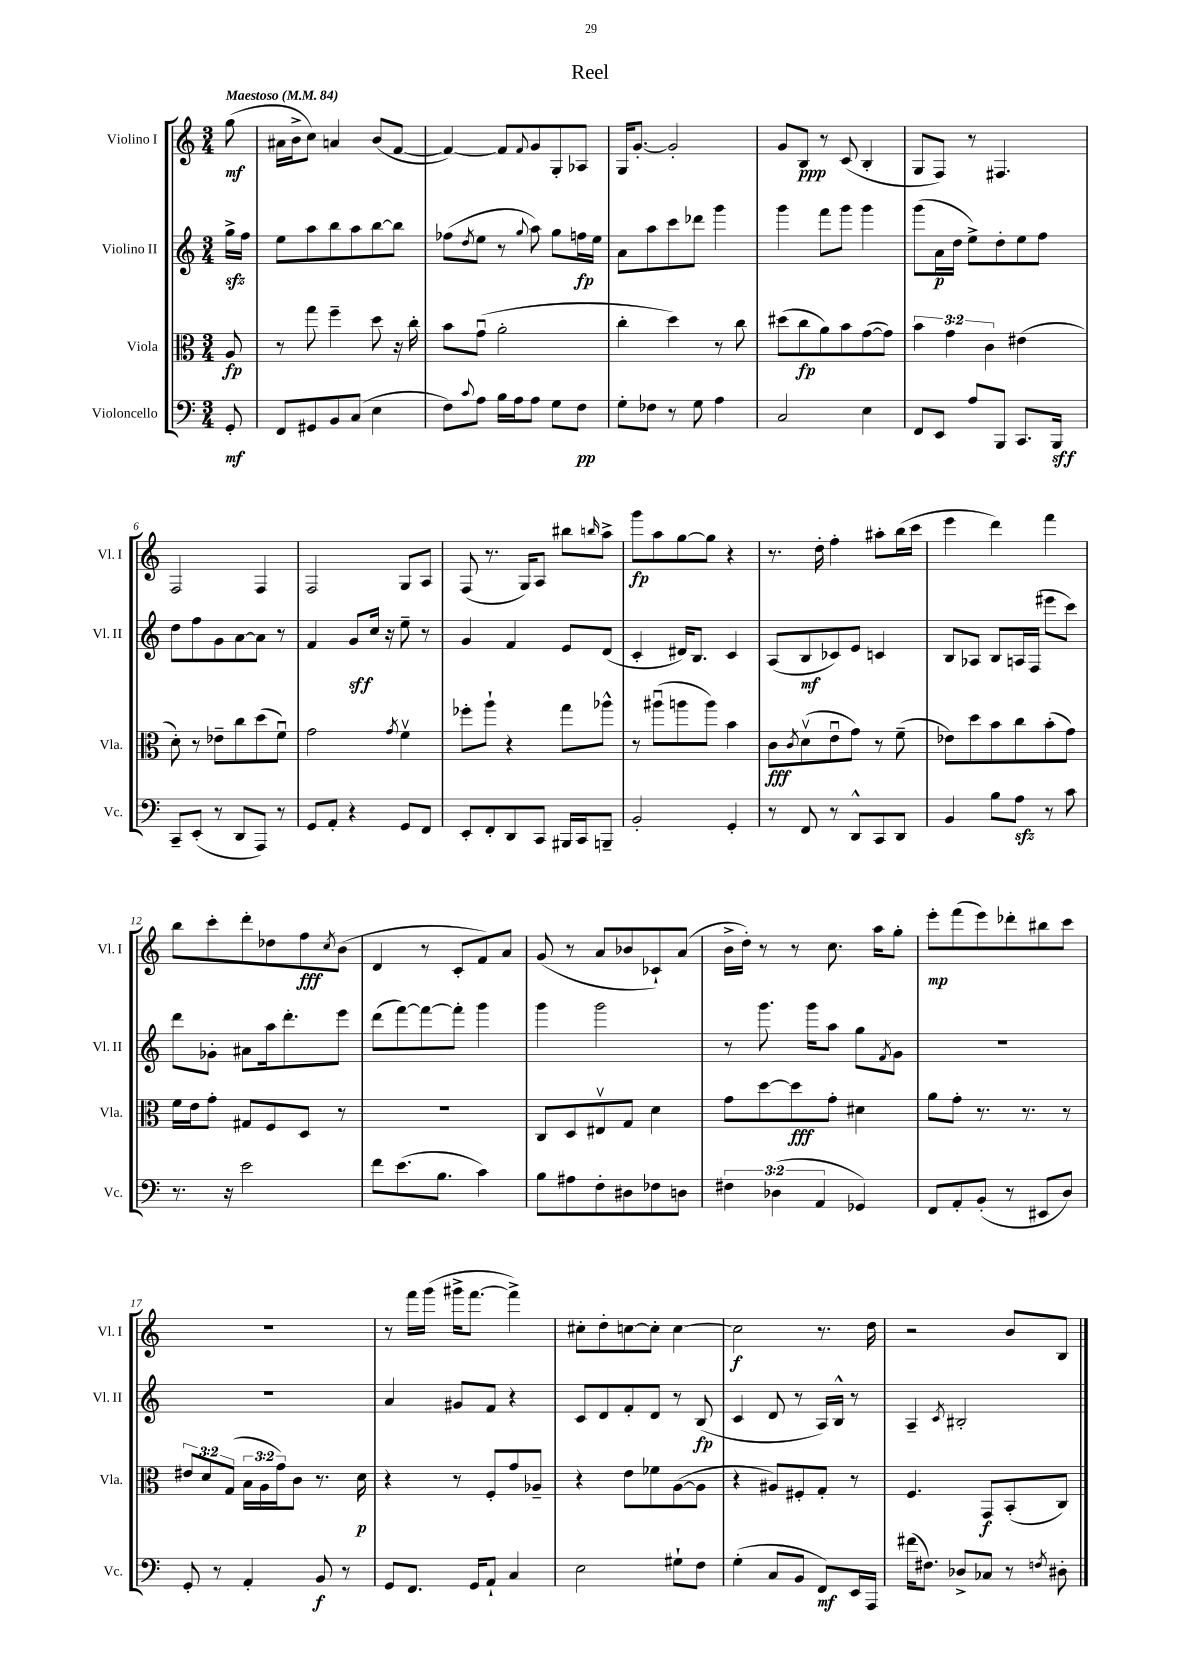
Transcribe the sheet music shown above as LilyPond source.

\header { title = "Reel" }
<<
\new StaffGroup <<
\new Staff = "s0" \with { instrumentName = "Violino I" shortInstrumentName = "Vl. I" } {
    \clef treble \key c \major \numericTimeSignature \time 3/4 \partial 8 \tempo "Maestoso" 4 = 84
    g''8\mf( |
    ais'16 b'16-> c''8) a'4 b'8( f'8~ |
    f'4~) f'8 \appoggiatura { f'8 } g'8 g8-. aes8 |
    g16 g'8.~-. g'2-. |
    g'8 b8\ppp r8 c'8( b4-. |
    g8 f8) r8 fis4. |
    f2 f4 |
    f2 g8 a8 |
    f8( r8. g16) a8 bis''8 \grace { b''16 } a''8-> |
    g'''8\fp a''8 g''8~ g''8 r4 |
    r8. d''16-. f''4-. ais''8-. b''16( c'''16 |
    e'''4 d'''4) f'''4 |
    b''8 c'''8-. d'''8-. des''8 f''8\fff \acciaccatura { c''8 } b'8( |
    d'4 r8 c'8-. f'8) a'8 |
    g'8( r8 a'8 bes'8 ces'8-!) a'8( |
    b'16-> d''16-.) r8 r8 c''8. a''16 g''8-. |
    e'''8-.\mp f'''8( e'''8) des'''8-. bis''8 c'''8 |
    R2. |
    r8 f'''16 g'''16( gis'''16-> f'''8.~ f'''4->) |
    cis''8-. d''8-. c''8~ c''8-. c''4~ |
    c''2\f r8. d''16 |
    r2 b'8 b8 \bar "|." |
}
\new Staff = "s1" \with { instrumentName = "Violino II" shortInstrumentName = "Vl. II" } {
    \clef treble \key c \major \numericTimeSignature \time 3/4 \partial 8
    g''16->\sfz f''16 |
    e''8 a''8 b''8 a''8 b''8~ b''8 |
    fes''8( \acciaccatura { d''8 } e''8 r8 \appoggiatura { g''8 } a''8) g''8 f''16\fp e''16 |
    a'8 a''8 c'''8 des'''8 g'''4 |
    g'''4 f'''8 g'''8 g'''4 |
    g'''8( a'16\p d''16 e''8->) d''8-. e''8 f''8 |
    d''8 f''8 g'8 a'8~ a'8 r8 |
    f'4 g'8\sff c''16 r16 e''8-- r8 |
    g'4 f'4 e'8 d'8( |
    c'4-. dis'16) b8. c'4 |
    a8( b8\mf ces'8) e'8 c'4 |
    b8 aes8 b8 a16 f16( eis'''8 c'''8) |
    d'''8 ges'8-. ais'8 a''16 d'''8.-. e'''8 |
    d'''8( f'''8~) f'''8~ f'''8-. g'''4 |
    g'''4 g'''2 |
    r8 g'''8. g'''16 a''8 g''8 \acciaccatura { f'8 } g'8 |
    R2. |
    R2. |
    a'4 gis'8 f'8 r4 |
    c'8 d'8 f'8-. d'8 r8 b8\fp( |
    c'4 d'8 r8 a16) b16-^ r8 |
    a4-- \acciaccatura { c'8 } bis2-. \bar "|." |
}
\new Staff = "s2" \with { instrumentName = "Viola" shortInstrumentName = "Vla." } {
    \clef alto \key c \major \numericTimeSignature \time 3/4 \override Staff.TupletNumber.text = #tuplet-number::calc-fraction-text \partial 8
    a8\fp |
    r8 g''8 f''4-- d''8 r16 c''16-. |
    b'8 g'8\downbow( a'2-. |
    c''4-. d''4) r8 c''8 |
    dis''8( c''8\fp a'8) b'8 g'8~( g'8) |
    \tuplet 3/2 { b'4 g'4 c'4 } eis'4( |
    d'8-.) r8 ees'8-- c''8 d''8( f'8\downbow) |
    g'2 \acciaccatura { g'8 } f'4\upbow |
    fes''8-. a''8-! r4 g''8 aes''8-^ |
    r8 ais''8\downbow( a''8 a''8) b'4 |
    c'8\fff \acciaccatura { c'8 } d'8\upbow( e'8\downbow g'8) r8 f'8--( |
    ees'8) d''8 b'8 c''8 b'8-.( g'8) |
    f'16 e'16 g'8-. gis8 f8 d8 r8 |
    R2. |
    c8 d8 eis8\upbow g8 d'4 |
    g'8 d''8~ d''8\fff g'8-. dis'4 |
    a'8 g'8-. r8. r8. r8 |
    \tuplet 3/2 { eis'8 d'8 g8( } \tuplet 3/2 { b16 a16 g'16) } c'8 r8. d'16\p |
    r4 r8 f8-. g'8 aes8-- |
    r4 e'8 fes'8 a8~( a8 |
    r4 ais8) fis8-. g8-. r8 |
    f4. g,8\f b,8-.( c8) \bar "|." |
}
\new Staff = "s3" \with { instrumentName = "Violoncello" shortInstrumentName = "Vc." } {
    \clef bass \key c \major \numericTimeSignature \time 3/4 \override Staff.TupletNumber.text = #tuplet-number::calc-fraction-text \partial 8
    g,8-.\mf |
    f,8 gis,8 b,8 c8( e4 |
    f8) \appoggiatura { c'8 } a8 b16 a16 a8 g8 f8\pp |
    g8-. fes8 r8 g8 a4 |
    c2 e4 |
    f,8 e,8 a8 b,,8 c,8. b,,16\sff |
    c,8-- e,8-.( r8 d,8 a,,8) r8 |
    g,8 a,8-. r4 g,8 f,8 |
    e,8-. f,8-. d,8 c,8 bis,,16 c,16 b,,8-- |
    b,2-. g,4-. |
    r8 f,8 r8 d,8-^ c,8 d,8 |
    b,4 b8 a8\sfz r8 c'8 |
    r8. r16 e'2 |
    f'8 e'8.( b8. c'4) |
    b8 ais8 f8-. dis8 fes8 d8 |
    \tuplet 3/2 { fis4 des4( a,4 } ges,4) |
    f,8 a,8-. b,8-.( r8 eis,8 d8) |
    g,8-. r8 a,4-. b,8\f r8 |
    g,8 f,8. g,16 a,8-! c4 |
    e2 gis8-! f8 |
    g4-.( c8 b,8 f,8\mf) e,16 a,,16 |
    fis'16( fis8.) des8-> ces8 r8 \acciaccatura { f8 } dis8-. \bar "|." |
}
>>
>>
